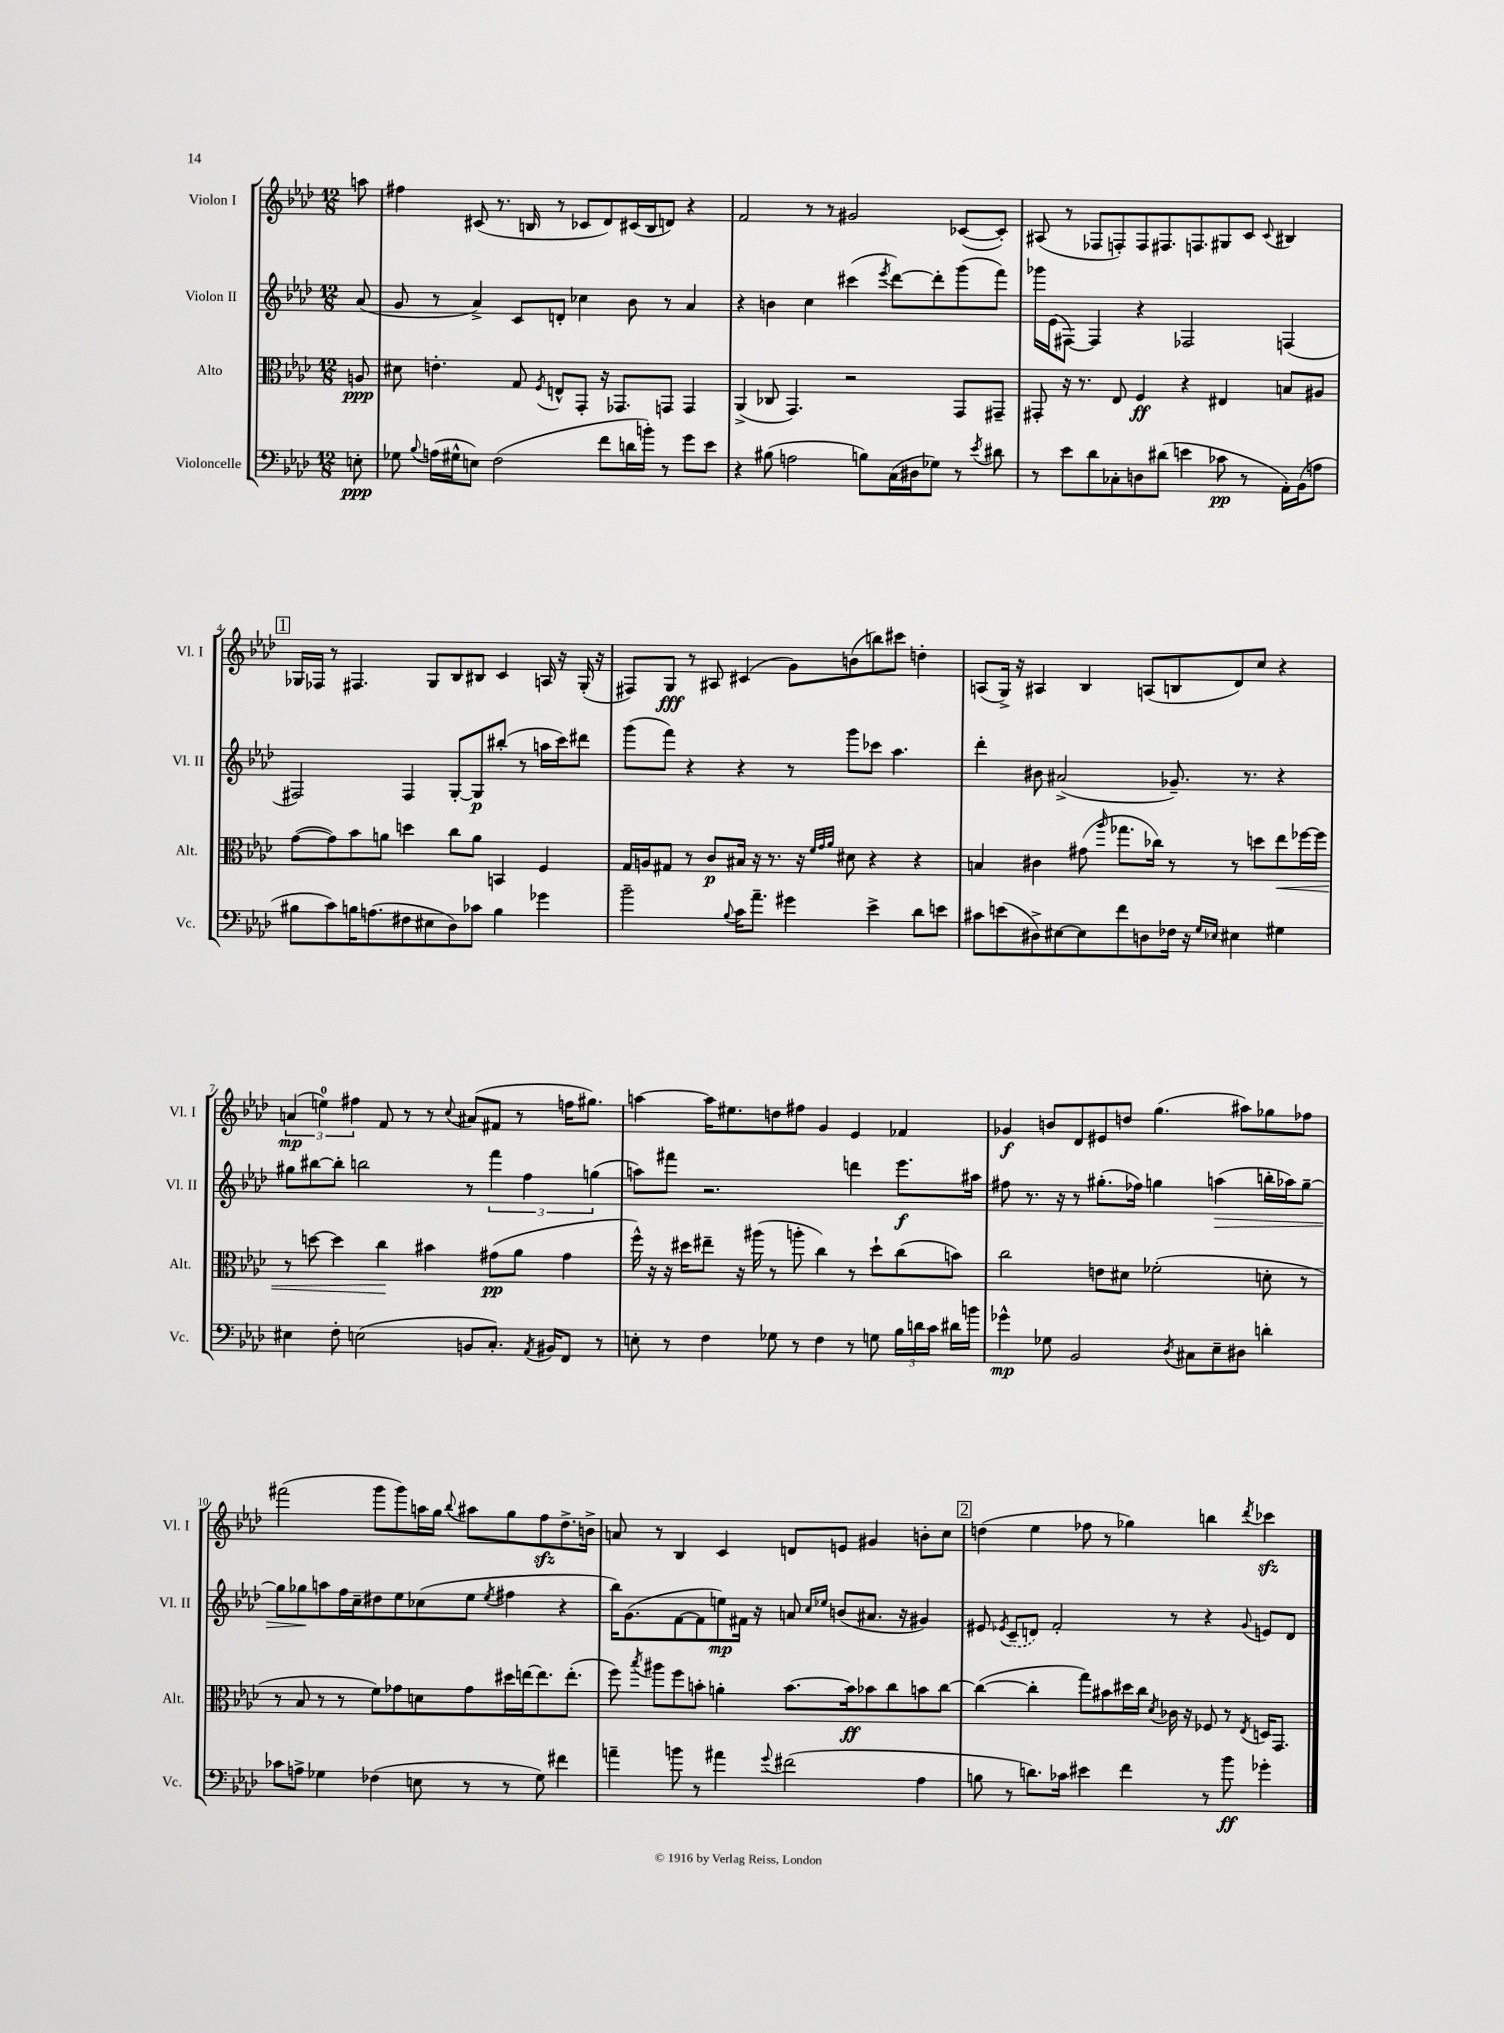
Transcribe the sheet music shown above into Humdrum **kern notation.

**kern	**dynam	**kern	**dynam	**kern	**dynam	**kern	**dynam
*part4	*part4	*part3	*part3	*part2	*part2	*part1	*part1
*staff4	*staff4	*staff3	*staff3	*staff2	*staff2	*staff1	*staff1
*I"Violoncelle	*	*I"Alto	*	*I"Violon II	*	*I"Violon I	*
*I'Vc.	*	*I'Alt.	*	*I'Vl. II	*	*I'Vl. I	*
*clefF4	*	*clefC3	*	*clefG2	*	*clefG2	*
*k[b-e-a-d-]	*	*k[b-e-a-d-]	*	*k[b-e-a-d-]	*	*k[b-e-a-d-]	*
*M12/8	*	*M12/8	*	*M12/8	*	*M12/8	*
=	=	=	=	=	=	=	=
8En'\	ppp	8An/	ppp	(8a-/	.	8aan\	.
=1	=1	=1	=1	=1	=1	=1	=1
8G-X\	.	8d#X\	.	8g/	.	4ff#X\	.
8qqB-/	.	.	.	.	.	.	.
(16An\LL	.	4.en'\	.	8r	.	.	.
16G#X^^\J	.	.	.	.	.	.	.
8En\J)	.	.	.	4a-^/)	.	(8c#X/	.
(2F\	.	.	.	.	.	8.r	.
.	.	8G/	.	8c/L	.	.	.
.	.	.	.	.	.	16Bn/	.
.	.	8qF/	.	.	.	.	.
.	.	8En^^/L	.	8dn'/J	.	8r	.
.	.	8GG'/J	.	4cc-X\	.	8c-X/L	.
8f\L	.	16r	.	.	.	8d-/)	.
.	.	8.GG-X/L	.	.	.	.	.
16dn\L	.	.	.	8b-\	.	(16c#X/L	.
16bn'\JJ)	.	.	.	.	.	16B/J	.
8r	.	8GGn/J	.	8r	.	8dn/J)	.
8g\L	.	4GG/	.	4a-/	.	4r	.
8e-\J	.	.	.	.	.	.	.
=2	=2	=2	=2	=2	=2	=2	=2
4r	.	(4AA-^/	.	4r	.	2f/	.
(8B#X\	.	8C-X/	.	4bn\	.	.	.
2An\	.	4.GG/)	.	.	.	.	.
.	.	.	.	4cc\	.	8r	.
.	.	.	.	.	.	8r	.
.	.	2r	.	(4ccc#X\	.	2g#X/	.
8Bn\L)	.	.	.	.	.	.	.
.	.	.	.	8qeee-/	.	.	.
(16C\L	.	.	.	[8ddd-\L)	.	.	.
16D#X\J	.	.	.	.	.	.	.
8G-X\J)	.	.	.	8ddd-'\]	.	.	.
8r	.	8GG/L	.	(8ggg\	.	([8c-X/L	.
8qe-/	.	.	.	.	.	.	.
8d#X\	.	8GG#X~/J	.	8fff\J)	.	8c-'/J])	.
=3	=3	=3	=3	=3	=3	=3	=3
8r	.	8GG#X'/	.	16ggg-X\LL	.	(8A#X/	.
.	.	.	.	(16e-\J	.	.	.
8e-\L	.	16r	.	[8F#X\J)	.	8r	.
.	.	8.r	.	.	.	.	.
8d-\	.	.	.	4F#/]	.	8F-X/L	.
8C-X'\	.	8E-/	.	.	.	8Fn'/)	.
8Dn\	.	4F/	ff	4r	.	8F/	.
(8d#X\J	.	.	.	.	.	8.F#X/	.
4en\	.	4r	.	2F-X/	.	.	.
.	.	.	.	.	.	8.Fn/	.
8c-X\	pp	4E#X/	.	.	.	8G#X/	.
8r	.	.	.	.	.	8c/J	.
.	.	.	.	.	.	8qqc/	.
16AA-'\LL)	.	8Bn/L	.	(4Fn/	.	4B#X/	.
(16BB-\J	.	.	.	.	.	.	.
8An\J	.	8A#X/J	.	.	.	.	.
!!LO:LB:g=z
!!LO:REH:place=s1:t=1
=4	=4	=4	=4	=4	=4	=4	=4
8B#X\L	.	([8g\L	.	2F#X/)	.	16G-X/LL	.
.	.	.	.	.	.	16F-X/JJ	.
8c\)	.	8g\])	.	.	.	8r	.
16Bn\K	.	8b-\	.	.	.	4.F#X/	.
(8.An\	.	.	.	.	.	.	.
.	.	8an\J	.	.	.	.	.
8F#X\	.	4ddn\	.	4F#/	.	.	.
8E#X\	.	.	.	.	.	8G-/L	.
8D-\)	.	8cc\L	.	[8G'/L	.	8B-/	.
8c-X\J	.	8a\J	.	8G/]	p	8B#X/J	.
4B\	.	4BBn/	.	(8bb#X'/J	.	4c/	.
.	.	.	.	8r	.	.	.
4g-X\	.	4F/	.	16aan\LL	.	16An/	.
.	.	.	.	16ccc\J)	.	16r	.
.	.	.	.	8ddd#X\J	.	(16G-'/	.
.	.	.	.	.	.	16r	.
=5	=5	=5	=5	=5	=5	=5	=5
2b-~\	.	16G/LL	.	(8ggg\L	.	8F#X/L)	.
.	.	16An/J	.	.	.	.	.
.	.	8G#X/J	.	8fff\J)	.	8G/J	fff
.	.	8r	.	4r	.	8r	.
.	.	8c/L	p	.	.	8A#X/	.
8qqB-/	.	.	.	.	.	.	.
16c\KL	.	16B#X/Jk	.	4r	.	(4c#X/	.
8.a-~\J	.	16r	.	.	.	.	.
.	.	8.r	.	.	.	.	.
4g#X\	.	.	.	8r	.	8g\L)	.
.	.	16r	.	.	.	.	.
.	.	32qqf/LLL	.	.	.	.	.
.	.	32qqg/	.	.	.	.	.
.	.	32qqa-/JJJ	.	.	.	.	.
.	.	8d#X\	.	8ggg\L	.	(8bn\	.
4e-^\	.	4r	.	8ccc-X\J	.	8bbn\)	.
.	.	.	.	4.aa-\	.	8ccc#X\J	.
8d-\L	.	4r	.	.	.	4ddn'\	.
8en\J	.	.	.	.	.	.	.
=6	=6	=6	=6	=6	=6	=6	=6
8c#X\L	.	4Bn/	.	4ddd-'\	.	(8An/L	.
(8en\	.	.	.	.	.	16G^/Jk)	.
.	.	.	.	.	.	16r	.
8D#X^\)	.	4c#X\	.	8b#X\	.	4A#X/	.
[8E#X\	.	.	.	(2a#X^/	.	.	.
8E#\]	.	(8g#X\	.	.	.	4B-/	.
.	.	16qqaa-/	.	.	.	.	.
8f\	.	8.gg-X\L	.	.	.	.	.
8Dn\	.	.	.	.	.	(8An/L	.
.	.	16cc-X\Jk)	.	.	.	.	.
16F-X\Jk	.	8r	.	8.g-X~/)	.	8Bn/	.
16r	.	.	.	.	.	.	.
16qqG/LL	.	.	.	.	.	.	.
16qqE-X/JJ	.	.	.	.	.	.	.
4E#X\	.	8r	.	.	.	8d-/)	.
.	.	.	.	8.r	.	.	.
.	.	8ddn\L	.	.	.	8cc/J	.
!	!	!	!LO:HP:b	!	!	!	!
4G#X\	.	8ee-\	<	4r	.	4r	.
.	.	[16ff-X\L	.	.	.	.	.
.	.	16ff-\JJ]	.	.	.	.	.
!!LO:LB:g=z
=7	=7	=7	=7	=7	=7	=7	=7
4E#X\	.	8r	.	8gg#X\L	.	(6an/	mp
.	.	[8ddn\	.	[8bb#X\	.	.	.
.	.	.	.	.	.	6een\)	.
8F'\	.	4dd\]	.	8bb#'\J]	.	.	.
.	.	.	.	.	.	6ff#X\	.
(2En\	.	.	.	2bbn\	.	.	.
.	.	4cc\	.	.	.	8f/	.
.	.	.	.	.	.	8r	.
.	.	4b#X\	[	.	.	8r	.
.	.	.	.	.	.	8qqcc/	.
8BBn/L	.	.	.	8r	.	(8a#X/L	.
8.C'/J)	.	(8g#X\L	pp	6fff\	.	8f#X/J	.
.	.	8a-\J	.	.	.	8r	.
.	.	.	.	6ff\	.	.	.
8qAA-/	.	.	.	.	.	.	.
16BB#X/KL	.	.	.	.	.	.	.
8FF/J	.	4g#\	.	.	.	16ffn\KL	.
.	.	.	.	.	.	8.gg#X\J)	.
.	.	.	.	(6ggn\	.	.	.
8r	.	.	.	.	.	.	.
=8	=8	=8	=8	=8	=8	=8	=8
8En'\	.	16ff^^\)	.	8aan\L)	.	[4aan\	.
.	.	16r	.	.	.	.	.
8r	.	16r	.	8fff#X\J	.	.	.
.	.	16dd#X\KL	.	.	.	.	.
4F\	.	8ee#X~\J	.	2.r	.	16aa\KL]	.
.	.	.	.	.	.	8.ee#X\	.
.	.	16r	.	.	.	.	.
.	.	(16aa#X\	.	.	.	.	.
8G-X\	.	8r	.	.	.	8ddn\	.
8r	.	8aan'\	.	.	.	8ff#X\J	.
4F\	.	4cc\)	.	.	.	4g/	.
8r	.	8r	.	4dddn\	.	4e-/	.
8Gn\	.	8dd#`\L	.	.	.	.	.
24B-\LL	.	(8cc\	.	8.eee-\L	f	4f-X/	.
24dn\	.	.	.	.	.	.	.
24c\JJ	.	.	.	.	.	.	.
16d#X\LL	.	8bn\J)	.	.	.	.	.
16bn\JJ	.	.	.	16aa#X\Jk	.	.	.
=9	=9	=9	=9	=9	=9	=9	=9
4g-X^^\	mp	2cc\	.	8ff#X\	.	4g-X/	f
.	.	.	.	8.r	.	.	.
8G-X\	.	.	.	.	.	8bn/L	.
.	.	.	.	16r	.	.	.
2BB-/	.	.	.	8r	.	8d-/	.
.	.	8en\L	.	(8.gg#X'\L	.	8e#X/	.
.	.	8d#X\J	.	.	.	8ddn/J	.
.	.	.	.	16ff-X\Jk)	.	.	.
.	.	(2f-X'\	.	4ggn\	.	(4.gg\	.
8qD-/	.	.	.	.	.	.	.
8C#X\L	.	.	.	.	.	.	.
!	!	!	!	!	!LO:HP:b	!	!
8E-~\	.	.	.	(4aan\	>	.	.
8D#X\J	.	.	.	.	.	8aa#X\L)	.
4dn'\	.	8dn'\	.	16bbn'\LL	.	8gg-X\	.
.	.	.	.	16aa-X\J)	.	.	.
.	.	8r	.	[8gg~\J	.	8ff-X\J	.
!!LO:LB:g=z
=10	=10	=10	=10	=10	=10	=10	=10
8c-X\L	.	8r	.	8gg\L]	.	(2fff#X\	.
8An^\J	.	8B-/	.	8gg-X\	.	.	.
4G-X\	.	8r	.	8aan\	]	.	.
.	.	8r	.	16ff\L	.	.	.
.	.	.	.	16cc~\J	.	.	.
(4F-X\	.	8f\L)	.	8dd#X\	.	8ggg\L	.
.	.	8g-X\	.	8ee-\	.	8ggg\)	.
8En\	.	8dn\	.	(8cc-X\	.	16aan\L	.
.	.	.	.	.	.	16gg\JJ	.
.	.	.	.	.	.	8qqbb-/	.
8r	.	8g-\	.	8ee-\J	.	8aa#X\L	.
.	.	.	.	8qee-/	.	.	.
8r	.	16dd#X\L	.	4ff#X\	.	8gg\	.
.	.	[16een\J	.	.	.	.	.
8G-\)	.	8.ee\]	.	.	.	8ffzz\	.
4f#X\	.	.	.	4r	.	8.dd-^\	.
.	.	(8.ee'\J	.	.	.	.	.
.	.	.	.	.	.	16bn^\Jk	.
=11	=11	=11	=11	=11	=11	=11	=11
4an~\	.	8ff\)	.	16bb-\KL)	.	8an/	.
.	.	.	.	(8.g\	.	.	.
.	.	8qbb-/	.	.	.	.	.
.	.	8aa#X\L	.	.	.	8r	.
8bn\	.	8ff\	.	[8f\	.	4B-/	.
8r	.	8bn'\J	.	8f\]	.	.	.
4a#X\	.	4an'\	.	8een\)	mp	4c/	.
.	.	.	.	16f#X\Jk	.	.	.
.	.	.	.	16r	.	.	.
8qqg/	.	.	.	.	.	.	.
(2f#X\	.	[8.b\L	.	8an/	.	8dn/L	.
.	.	.	.	16qqcc/LL	.	.	.
.	.	.	.	16qqee-X/JJ	.	.	.
.	.	.	.	(8bn/L	.	8en/J	.
.	.	16b\k]	ff	.	.	.	.
.	.	8b-X\	.	8.a#X/J	.	4g#X/	.
.	.	8cc\	.	.	.	.	.
.	.	.	.	16r	.	.	.
4A-\	.	8bn\	.	4g#X/)	.	8bn'\L	.
.	.	[8cc\J	.	.	.	8cc\J	.
!!LO:REH:place=s1:t=2
=12	=12	=12	=12	=12	=12	=12	=12
8Bn\	.	(4cc\_	.	8e#X/	.	(4ddn\	.
.	.	.	.	8qe-X/	.	.	.
8r	.	.	.	(8c~/L	.	.	.
8.dn\L)	.	4cc'\]	.	8dn/J)	.	4ee-\	.
.	.	.	.	2f'/	.	.	.
16c-X\Jk	.	.	.	.	.	.	.
4e#X\	.	8gg\L)	.	.	.	8ff-X\	.
.	.	8b#X\	.	.	.	8r	.
4f\	.	16dd#X\L	.	.	.	4gg-X\)	.
.	.	16cc\JJ	.	.	.	.	.
.	.	8qd-/	.	.	.	.	.
.	.	16c-X\	.	8r	.	.	.
.	.	16r	.	.	.	.	.
8r	.	8F-X/	.	4r	.	4bbn\	.
8b-\	ff	8r	.	.	.	.	.
.	.	8qE-/	.	8qqg/	.	8qddd-/	.
4g-X'\	.	16Dn/KL	.	8en/L	.	4ccc-Xzz\	.
.	.	8.GG/J	.	.	.	.	.
.	.	.	.	8d/J	.	.	.
==	==	==	==	==	==	==	==
*-	*-	*-	*-	*-	*-	*-	*-
